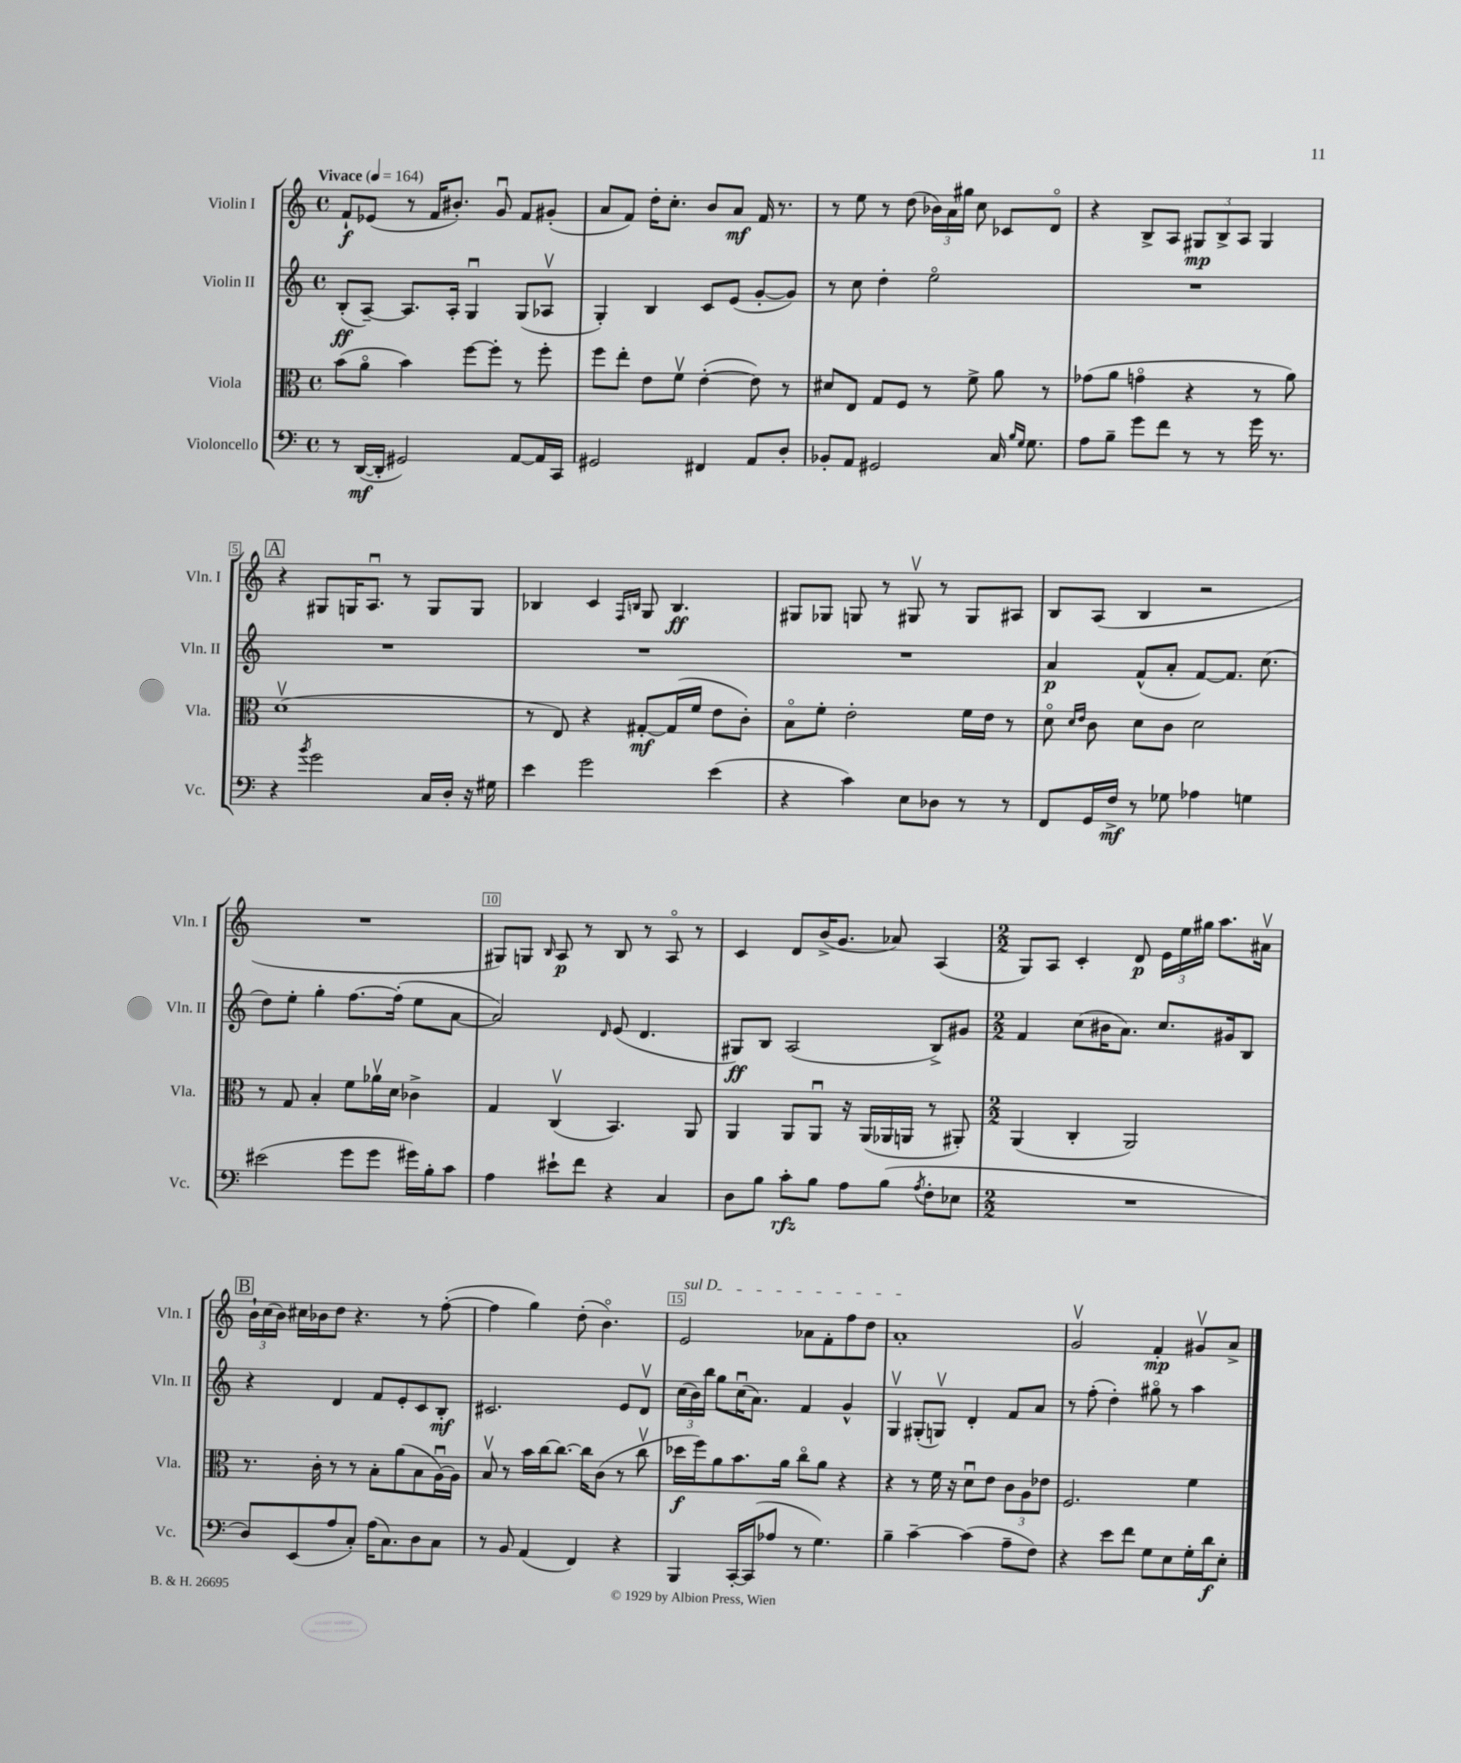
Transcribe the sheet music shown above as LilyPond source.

<<
\new StaffGroup <<
\new Staff = "s0" \with { instrumentName = "Violin I" shortInstrumentName = "Vln. I" } {
    \clef treble \key c \major \defaultTimeSignature \time 4/4 \tempo "Vivace" 4 = 164
    \autoBeamOff f'8[-!\f ees'8]( r8 f'16[ bis'8.]-.) g'8\downbow f'8[ gis'8]-.( |
    a'8[ f'8]) d''16[-. c''8.]-. b'8[ a'8]\mf f'16 r8. |
    r8 e''8 r8 d''8( \tuplet 3/2 { bes'16[) a'16 gis''16] } c''8 ces'8[ d'8]\flageolet |
    r4 b8[-> a8] \tuplet 3/2 { gis8[\mp b8-> a8] } gis4 |
    \mark \markup { \box "A" } r4 gis8[ g16 a8.]\downbow r8 g8[ g8] |
    bes4 c'4 \grace { f16[ b16] } g8 b4.\ff |
    gis8[ ges8] g8 r8 gis8\upbow r8 gis8[ ais8] |
    b8[ a8]( b4 r2 |
    R1 |
    gis8[) g8] \grace { b16 } a8\p r8 b8 r8 a8\flageolet r8 |
    c'4 d'8[ b'16->( g'8.] aes'8) a4( |
    \numericTimeSignature \time 2/2 g8[) a8] c'4-. d'8\p \tuplet 3/2 { e'16[ e''16 gis''16] } a''8.[ ais'16]\upbow |
    \mark \markup { \box "B" } \tuplet 3/2 { b'16[-! c''16( b'16]) } cis''16[ bes'16 d''8] r4. r8 f''8~-.( |
    f''4 g''4) d''8-.( b'4.\flageolet) |
    \once \override TextSpanner.bound-details.left.text = \markup { \italic "sul D" } e'2\startTextSpan aes'8[ f'8-. f''8 d''8] |
    a'1-.\stopTextSpan |
    g'2\upbow f'4-.\mp gis'8[\upbow a'8]-> \bar "|." |
}
\new Staff = "s1" \with { instrumentName = "Violin II" shortInstrumentName = "Vln. II" } {
    \clef treble \key c \major \defaultTimeSignature \time 4/4
    \autoBeamOff b8[-.\ff( a8]~--) a8.[ a16]-. g4\downbow g8[( aes8]\upbow |
    g4-.) b4 c'8[ e'8]( g'8[~-. g'8]) |
    r8 c''8 d''4-. e''2\flageolet |
    R1 |
    \mark \markup { \box "A" } R1 |
    R1 |
    R1 |
    a'4\p f'8[-^( a'8]-. f'8[~) f'8.] c''8.( |
    d''8[) e''8]-. g''4-. f''8.[~ f''16]-.( e''8[ a'8]~ |
    a'2) \grace { d'16 } e'8( d'4. |
    gis8[\ff) b8] a2( b8[->) gis'8] |
    \numericTimeSignature \time 2/2 f'4 c''8[( bis'16 a'8.]) c''8.[ gis'16 b8] |
    \mark \markup { \box "B" } r4 d'4 f'8[ e'8-. c'8 b8]-.\mf |
    cis'2. e'8[ d'8]\upbow |
    \tuplet 3/2 { c''16[( b'16) b''16] } g''8[ c''16\downbow( a'8.]) f'4 g'4-^ |
    g4\upbow gis8[-.( g8]\upbow) d'4-. f'8[ a'8] |
    r8 f''8-.( d''4-.) gis''8\flageolet r8 a''4 \bar "|." |
}
\new Staff = "s2" \with { instrumentName = "Viola" shortInstrumentName = "Vla." } {
    \clef alto \key c \major \defaultTimeSignature \time 4/4
    \autoBeamOff b'8[( a'8]\flageolet b'4) f''8[~ f''8]-. r8 f''8-. |
    f''8[ e''8]-. e'8[ f'8]\upbow e'4~-.( e'8) r8 |
    dis'8[ e8] g8[ f8] r8 f'8-> a'8 r8 |
    ges'8[( a'8] g'4\flageolet r4 r8 a'8) |
    \mark \markup { \box "A" } d'1\upbow( |
    r8 e8) r4 gis8[~-.\mf gis16( f'16] e'8[ c'8]-.) |
    b8[\flageolet f'8]-. e'2-. f'16[ e'16] r8 |
    d'8\flageolet \grace { d'16[ e'16] } c'8 d'8[ c'8] d'2 |
    r8 g8 b4-. f'8[ aes'16\upbow d'16] ces'4-> |
    g4 c4\upbow( b,4.) a,8 |
    a,4 a,8[ a,8]\downbow r16 a,16[( aes,16 a,16] r8 ais,8-.) |
    \numericTimeSignature \time 2/2 a,4( c4-. a,2) |
    \mark \markup { \box "B" } r8. c'16-. r8 r8 b8[-. a'8( b8 a16~\downbow) a16] |
    b8\upbow r8 b'16[ c''16~ c''8.]~ c''16[ c'8]( r8 c''8\upbow |
    des''16[\f f''16) a'8 b'8. a'16] c''8[\flageolet a'8] r4 |
    r4 r8 f'16 r16 d'8[\downbow e'8] \tuplet 3/2 { c'8[ a8 ees'8] } |
    f2. f'4 \bar "|." |
}
\new Staff = "s3" \with { instrumentName = "Violoncello" shortInstrumentName = "Vc." } {
    \clef bass \key c \major \defaultTimeSignature \time 4/4
    \autoBeamOff r8 d,16[~\mf( d,16]-. gis,2) a,8[~ a,16 c,16] |
    gis,2 fis,4 a,8[ d8]-. |
    bes,8[-. a,8] gis,2 c16 \grace { b16[ g16] } g8. |
    a8[ b8]-- g'8[ f'8] r8 r8 g'16 r8. |
    \mark \markup { \box "A" } r4 \acciaccatura { b'8 } g'2 c16[ d16]-. r16 gis16 |
    e'4 g'2 e'4( |
    r4 c'4) e8[ des8] r8 r8 |
    f,8[ g,16 f16]->\mf r8 ges8 aes4 g4 |
    eis'2( g'8[ g'8] gis'16[) b16-. c'8] |
    a4 eis'8[-! f'8] r4 c4 |
    d8[ b8] c'8[-.\rfz b8] a8[ b8]( \acciaccatura { a8 } f8[-. ees8] |
    \numericTimeSignature \time 2/2 R1 |
    \mark \markup { \box "B" } d8[) e,8( a8 c8]-.) a16[( c8.) d8 c8] |
    r8 b,8 a,4( f,4) r4 |
    b,,4 c,16[~-. c,16( aes8] r8 g4.) |
    b4-- c'4~-- c'4( a8[-- f8]) |
    r4 e'8[ f'8] g8[ e8 g16-. d'16\f e8]-. \bar "|." |
}
>>
>>
\layout { \context { \Score \override BarNumber.break-visibility = ##(#f #t #t) barNumberVisibility = #(every-nth-bar-number-visible 5) \override BarNumber.stencil = #(make-stencil-boxer 0.1 0.3 ly:text-interface::print) } }
